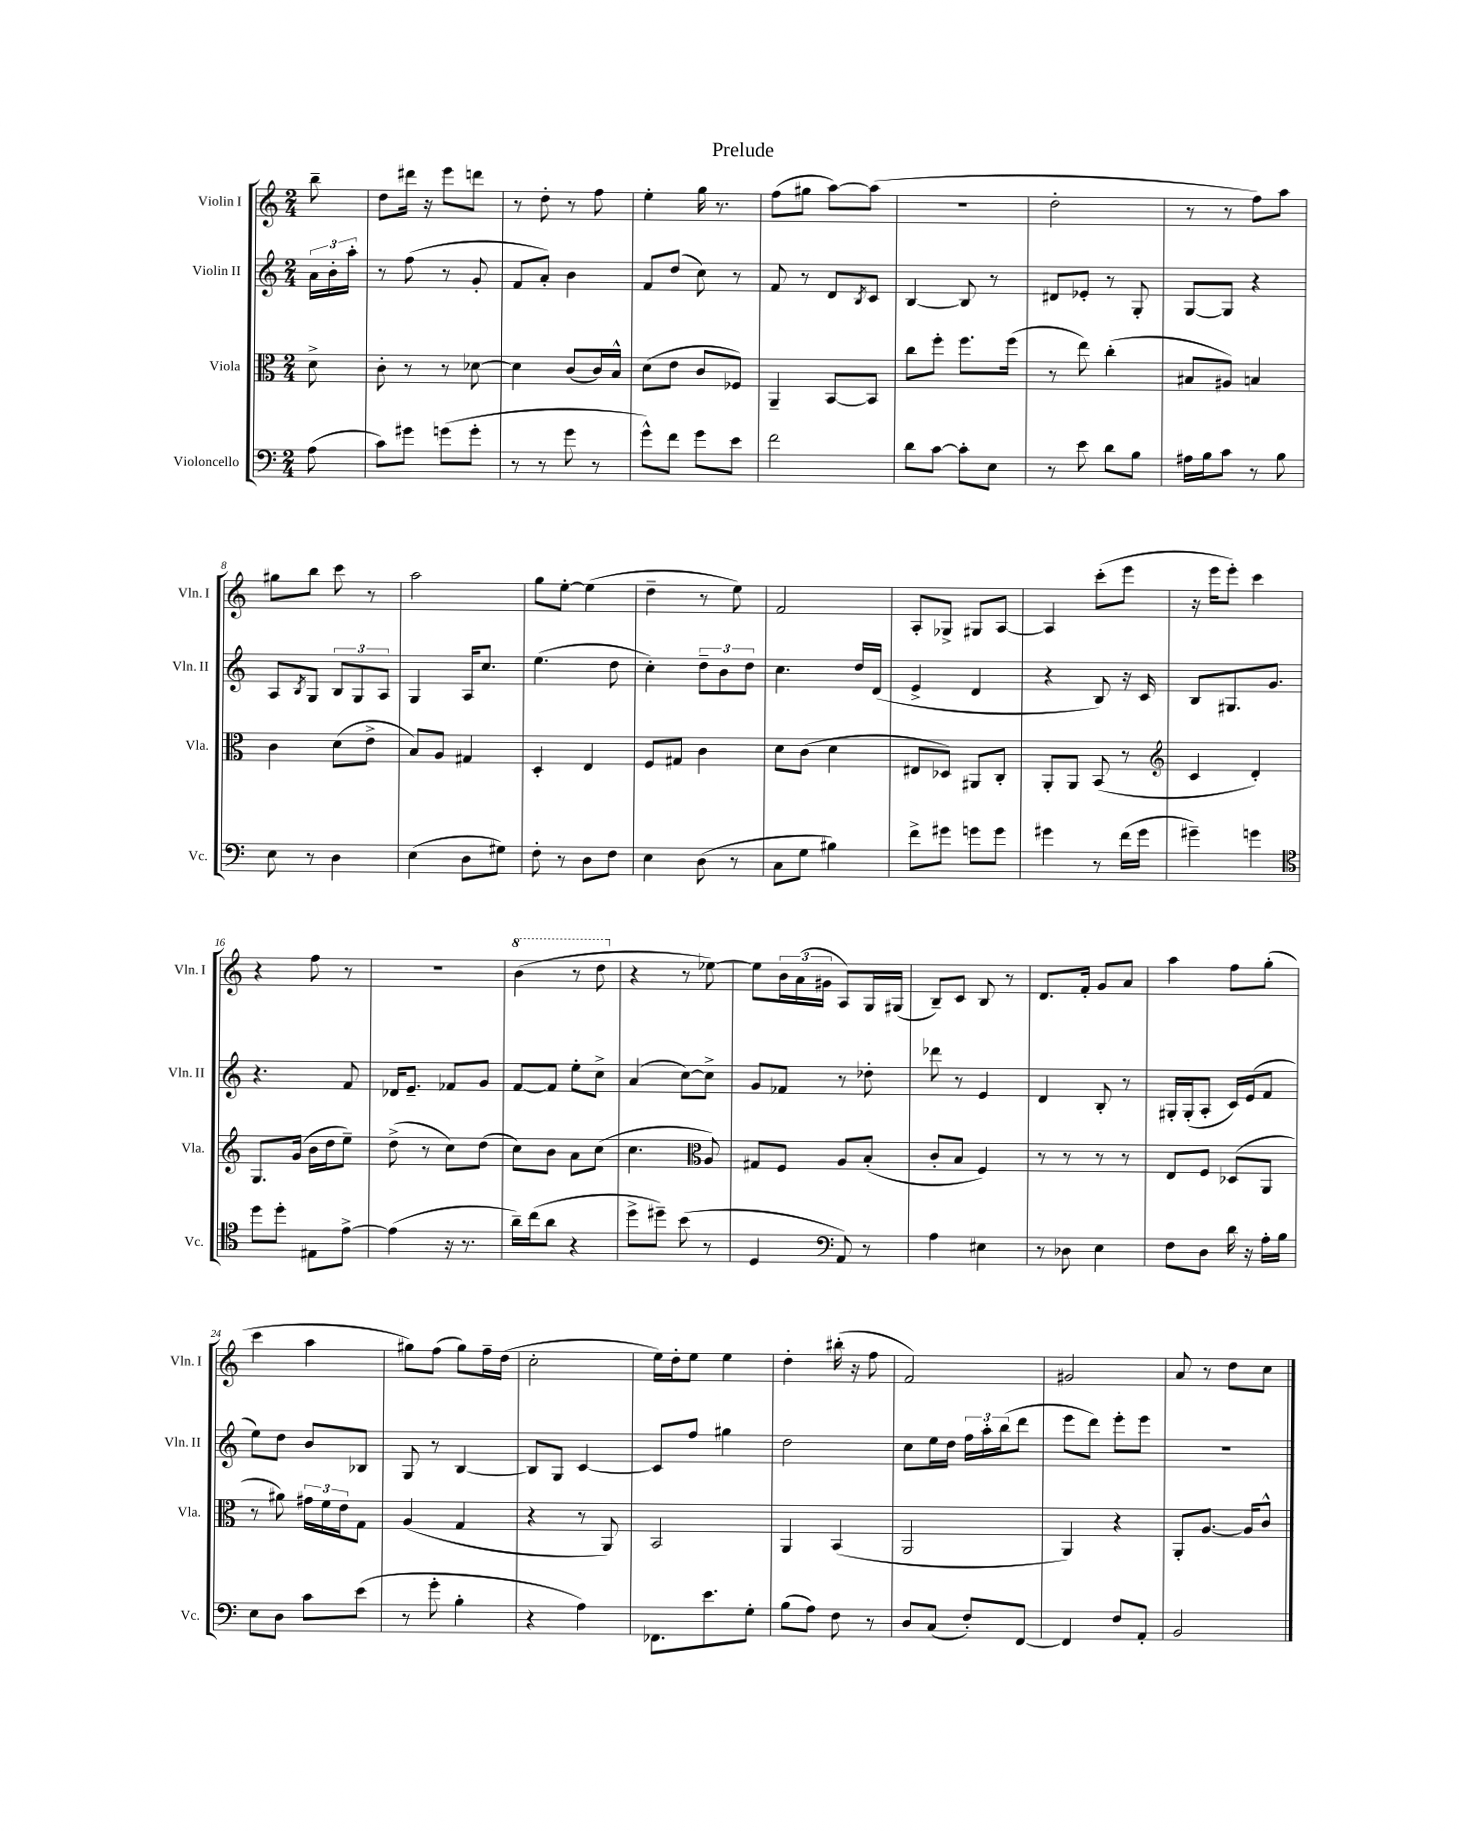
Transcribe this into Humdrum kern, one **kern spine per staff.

**kern	**kern	**kern	**kern
*staff4	*staff3	*staff2	*staff1
*clefF4	*clefC3	*clefG2	*clefG2
*k[]	*k[]	*k[]	*k[]
*M2/4	*M2/4	*M2/4	*M2/4
(8A\	8d^\	24a\LL	8bb~\
.	.	24b'\	.
.	.	24aa'\JJ	.
=	=	=	=
8c\L)	8c'\	8r	8dd\L
8g#\J	8r	(8ff\	16ddd#\Jk
.	.	.	16r
(8g\L	8r	8r	8eee\L
8g'\J	[8d-\	8g'/	8ddd\J
=	=	=	=
8r	4d-\]	8f/L	8r
8r	.	8a'/J)	8dd'\
8g\	(8c/L	4b\	8r
8r	16c/L)	.	8ff\
.	16B^^/JJ	.	.
=	=	=	=
8g^^\L)	(8d\L	8f/L	4ee'\
8f\J	8e\J	(8dd/J	.
8g\L	8c/L	8cc\)	16gg\
.	.	.	8.r
8e\J	8F-/J)	8r	.
=	=	=	=
2f\	4AA~/	8f/	(8ff\L
.	.	8r	8gg#\J
.	[8BB/L	8d/L	[8aa\L)
.	.	8qB/	.
.	8BB/]J	8c/J	(8aa\]J
=	=	=	=
8d\L	8cc\L	[4B/	2r
[8c\J	8ff'\J	.	.
8c'\]L	8.ff\L	8B/]	.
8E\J	.	8r	.
.	(16ff\Jk	.	.
=	=	=	=
8r	8r	8d#/L	2dd'\
8e\	8ee\)	8e-'/J	.
8d\L	(4cc'\	8r	.
8B\J	.	8G'/	.
=	=	=	=
16A#\LL	8B#/L	[8G/L	8r
16B\J	.	.	.
8c\J	8A#/J)	8G/]J	8r
8r	4B/	4r	8ff\L)
8B\	.	.	8aa\J
=	=	=	=
8E\	4c\	8A/L	8gg#\L
.	.	8qB/	.
8r	.	8G/J	8bb\J
4D\	(8d\L	12B/L	8ccc\
.	.	12G/	.
.	8e^\J	.	8r
.	.	12A/J	.
=	=	=	=
(4E\	8B/L)	4G/	2aa\
.	8A/J	.	.
8D\L	4G#/	16A/LK	.
.	.	8.cc/J	.
8G#\J)	.	.	.
=	=	=	=
8F'\	4D'/	(4.ee\	8gg\L
8r	.	.	[8ee'\J
8D\L	4E/	.	(4ee\]
8F\J	.	8dd\	.
=	=	=	=
4E\	8F/L	4cc'\)	4dd~\
.	8G#/J	.	.
(8D\	4c\	12dd~\L	8r
.	.	12b\	.
8r	.	.	8ee\)
.	.	12dd\J	.
=	=	=	=
8C\L	8d\L	4.cc\	2f/
8G\J	(8c\J	.	.
4B#\)	4d\	.	.
.	.	16dd/LL	.
.	.	(16d/JJ	.
=	=	=	=
8f^\L	8E#/L	4e^/	8A'/L
8g#\J	8D-/J)	.	8G-^/J
8g\L	8AA#/L	4d/	8G#/L
8g\J	8C'/J	.	[8A/J
=	=	=	=
4g#\	8AA'/L	4r	4A/]
.	8AA/J	.	.
8r	(8BB/	8B/)	(8ccc'\L
(16f\LL	8r	16r	8eee\J
16g#\JJ	.	16c/	.
=	=	=	=
*	*clefG2	*	*
4g#~\)	4c/	8B/L	16r
.	.	.	16eee\LK
.	.	8.G#/	8eee'\J)
4g\	4d'/)	.	4ccc\
.	.	8.g/J	.
=	=	=	=
*clefC4	*	*	*
8dd\L	8.G/L	4.r	4r
8dd'\J	.	.	.
.	(16g/Jk	.	.
8E#\L	16b\LL	.	8ff\
.	16dd\J	.	.
[8e^\J	8ee~\J)	8f/	8r
=	=	=	=
(4e\]	(8dd^\	16d-/LK	2r
.	.	8.e~/J	.
.	8r	.	.
16r	8cc\L)	8f-/L	.
8.r	.	.	.
.	(8dd\J	8g/J	.
=	=	=	=
16a~\LL)	8cc\L)	[8f/L	(4bb\
(16cc\J	.	.	.
8a\J	8b\J	8f/]J	.
4r	8a\L	8ee'\L	8r
.	(8cc\J	8cc^\J	8ddd\
=	=	=	=
8dd^\L	4.cc\	(4a/	4r
8dd#~\J)	.	.	.
(8b\	.	[8cc\L)	8r
*	*clefC3	*	*
8r	8A/)	8cc^\]J	[8ee-\)
=	=	=	=
4D/	8G#/L	8g/L	8ee-\]L
.	8F/J	8f-/J	24b\L
.	.	.	(24a\
.	.	.	24g#\JJ
*clefF4	*	*	*
8AA/)	8A/L	8r	8A/L)
8r	(8B'/J	8dd-'\	16G/L
.	.	.	(16G#/JJ
=	=	=	=
4A\	8c'/L	8ddd-\	8B~/L)
.	8B/J	8r	8c/J
4E#\	4F/)	4e/	8B/
.	.	.	8r
=	=	=	=
8r	8r	4d/	8.d/L
8D-\	8r	.	.
.	.	.	16f'/Jk
4E\	8r	8B'/	8g/L
.	8r	8r	8a/J
=	=	=	=
8F\L	8E/L	16G#'/LL	4aa\
.	.	(16G#'/J	.
8D\J	8F/J	8A'/J	.
16d\	(8D-/L	16c/LL)	8ff\L
16r	.	(16e/J	.
16A'\LL	8AA/J	8f/J	(8gg'\J
16B\JJ	.	.	.
=	=	=	=
8E\L	8r	8ee\L)	4ccc\
8D\J	8a#\)	8dd\J	.
8c\L	24g#\LL	8b/L	4aa\
.	24f\	.	.
.	24e\J	.	.
(8e\J	8G\J	8B-/J	.
=	=	=	=
8r	(4A/	8G/	8gg#\L)
8g'\	.	8r	(8ff\J
4B'\	4G/	[4B/	8gg#\L)
.	.	.	16ff~\L
.	.	.	(16dd\JJ
=	=	=	=
4r	4r	8B/]L	2cc'\
.	.	8G/J	.
4A\)	8r	[4c/	.
.	8AA/)	.	.
=	=	=	=
8.FF-\L	2BB/	8c/]L	16ee\LL)
.	.	.	16dd'\J
.	.	8ff/J	8ee\J
8.e\	.	.	.
.	.	4gg#\	4ee\
8G'\J	.	.	.
=	=	=	=
(8B\L	4AA/	2dd\	4dd'\
8A\J)	.	.	.
8F\	(4BB/	.	(16bb#'\
.	.	.	16r
8r	.	.	8ff\
=	=	=	=
8D/L	2AA/	8cc\L	2f/)
(8C/J	.	16ee\L	.
.	.	16dd\JJ	.
8F'/L)	.	24ff\LL	.
.	.	24aa'\	.
.	.	(24bb\J	.
[8FF/J	.	8ddd\J	.
=	=	=	=
4FF/]	4AA/)	8eee\L	2g#/
.	.	8ddd\J)	.
8F/L	4r	8eee'\L	.
8AA'/J	.	8eee\J	.
=	=	=	=
2BB/	8AA'/L	2r	8a/
.	[8.A/J	.	8r
.	.	.	8dd\L
.	16A/]LK	.	.
.	8c^^/J	.	8cc\J
==	==	==	==
*-	*-	*-	*-
